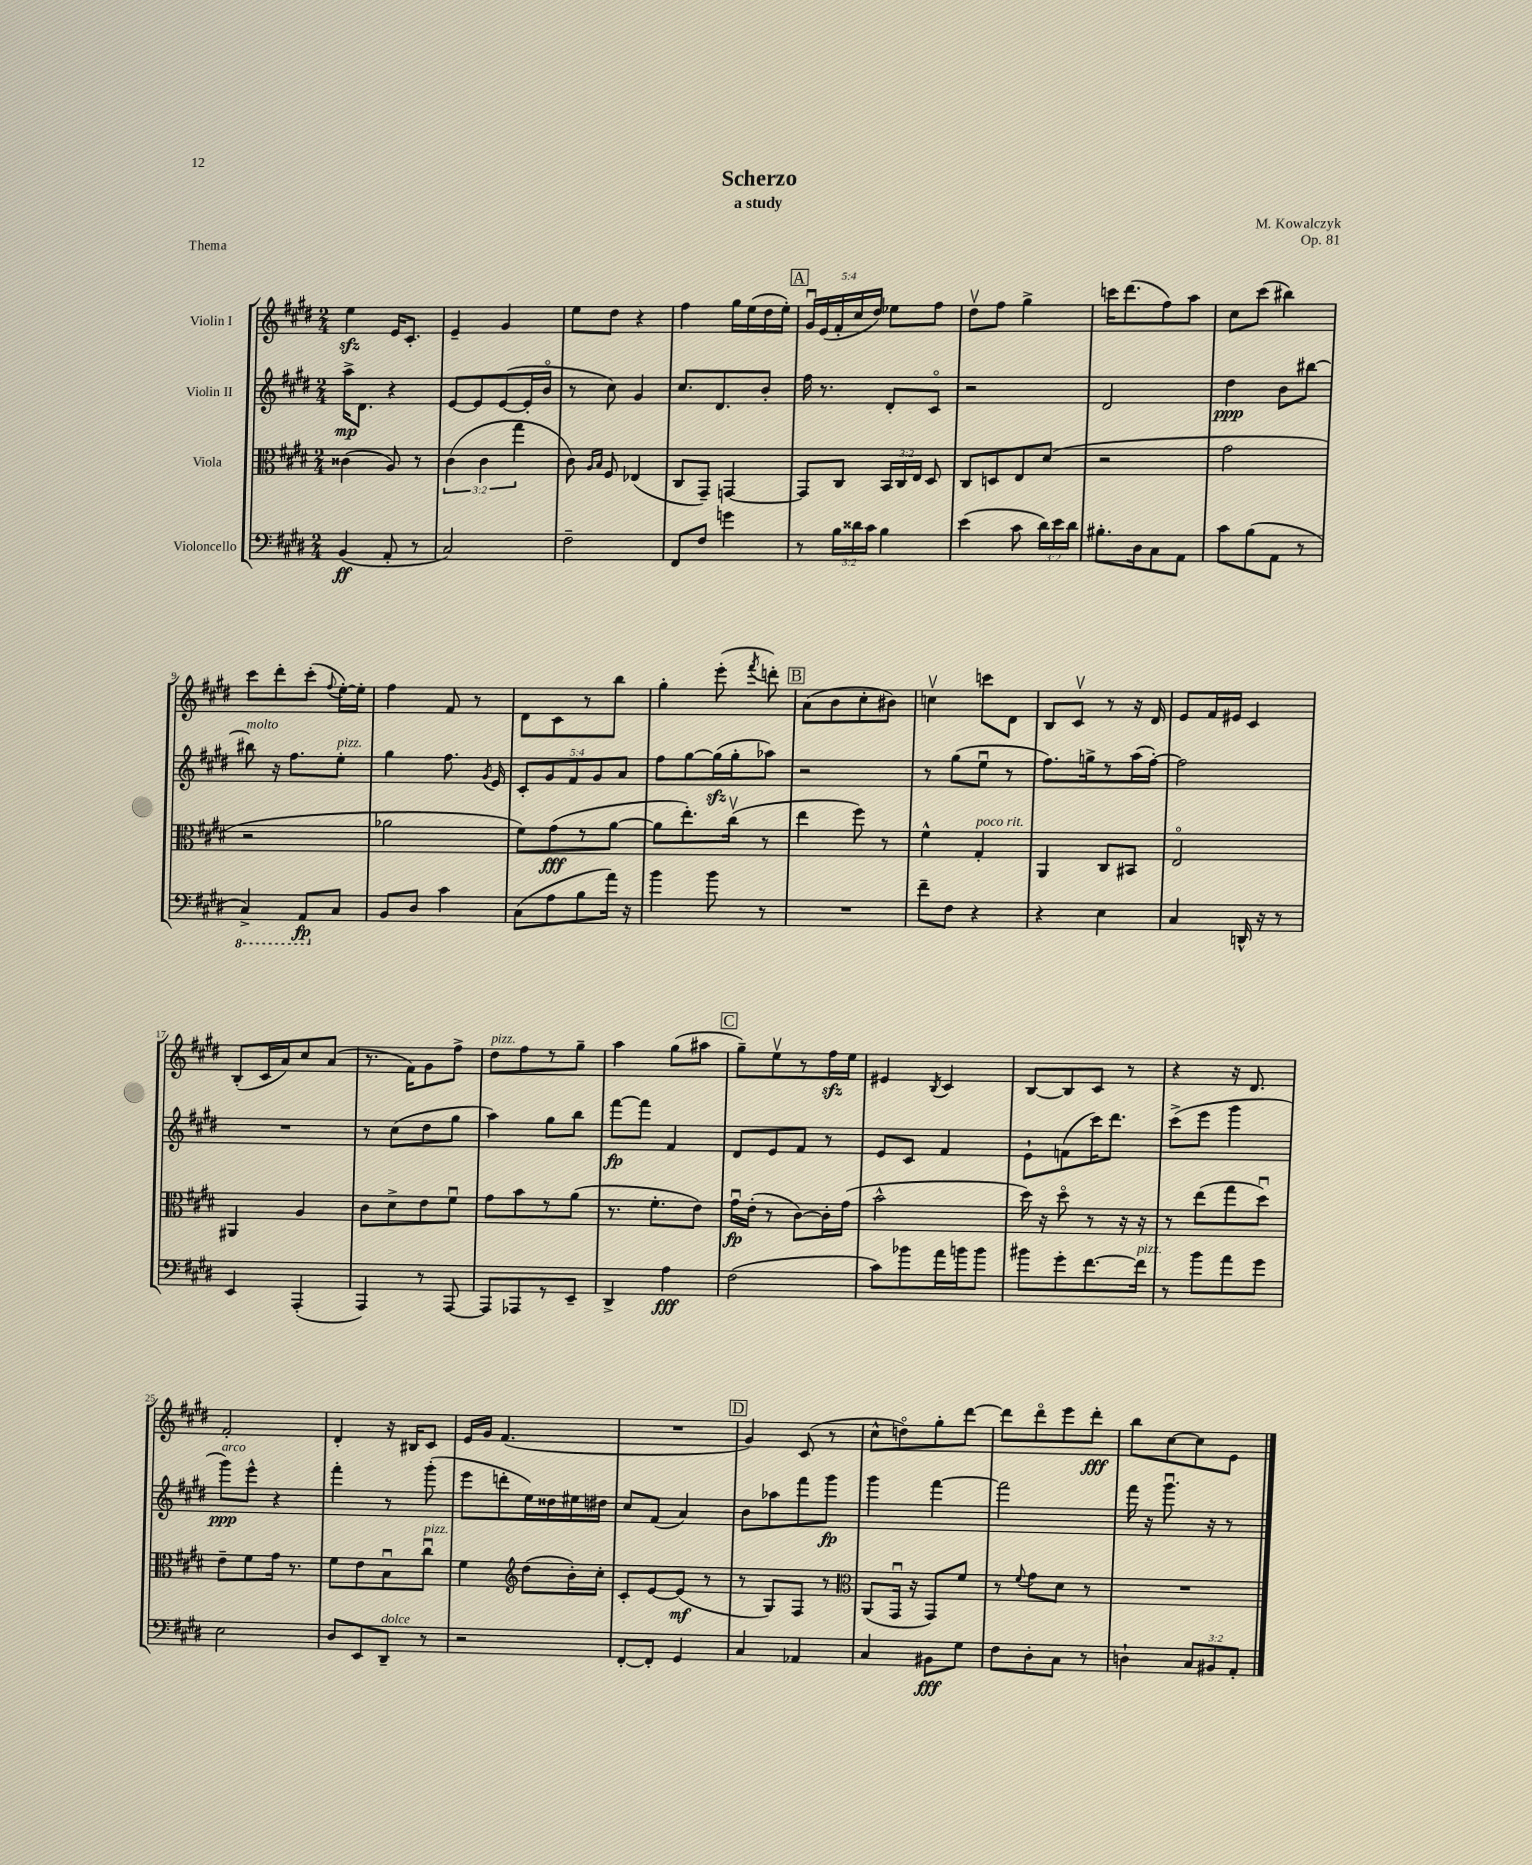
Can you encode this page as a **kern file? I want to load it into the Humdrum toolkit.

**kern	**kern	**kern	**kern
*staff4	*staff3	*staff2	*staff1
*clefF4	*clefC3	*clefG2	*clefG2
*k[f#c#g#d#]	*k[f#c#g#d#]	*k[f#c#g#d#]	*k[f#c#g#d#]
*M2/4	*M2/4	*M2/4	*M2/4
(4BB	(4c##	16aa^	4ee
.	.	8.d#	.
8AA'	8A)	4r	16e
.	.	.	8.c#'
8r	8r	.	.
=	=	=	=
2C#)	(6c#	[8e	4e~
.	.	8e]	.
.	6c#	.	.
.	.	([8e	4g#
.	6gg#	.	.
.	.	16e']	.
.	.	16bo	.
=	=	=	=
2F#~	8c#)	8r	8ee
.	16qqA	.	.
.	16qqB	.	.
.	8F#	8cc#)	8dd#
.	(4E-	4g#	4r
=	=	=	=
8FF#	8C#	8.cc#	4ff#
8F#	8GG#~)	.	.
.	.	8.d#	.
4g	[4GG	.	16gg#
.	.	.	(16ee
.	.	8b'	16dd#
.	.	.	16ee')
=	=	=	=
8r	8GG]	16ff#	20g#u
.	.	.	(20e
.	.	8.r	.
.	.	.	20f#'
24B	8C#	.	.
.	.	.	20cc#
24d##	.	.	.
.	.	.	20dd#)
24c#	.	.	.
4B	24BB	8d#'	8ee-
.	24C#	.	.
.	24E	.	.
.	8D#	8c#o	8ff#
=	=	=	=
(4e	8C#	2r	8dd#v
.	8D	.	8ff#
8c#	8E	.	4gg#^
24d#)	(8d#	.	.
24e	.	.	.
24d#	.	.	.
=	=	=	=
8.B#'	2r	2d#	16ccc
.	.	.	(8.ddd#
16D#	.	.	.
8C#	.	.	8ff#)
8AA	.	.	8aa
=	=	=	=
8c#	2g#	4dd#	8cc#
(8B	.	.	(8ccc#
8AA	.	8b	4bb#)
8r	.	[8bb#	.
=	=	=	=
4CC#^)	2r	8bb#]	8ccc#
.	.	16r	8ddd#'
.	.	8.ff#	.
8AAA	.	.	(8ccc#'
.	.	.	8qqff#
8C#	.	8ee'	[16ee')
.	.	.	16ee']
=	=	=	=
8BB	2a-	4gg#	4ff#
8D#	.	.	.
4c#	.	8.ff#	8f#
.	.	.	8r
.	.	8qg#	.
.	.	16e	.
=	=	=	=
(8C#	8f#)	10c#'	8d#
.	.	10g#	.
8A	(8g#	.	8c#
.	.	10f#	.
8B	8r	.	8r
.	.	10g#	.
16a)	[8a	.	8bb
.	.	10a	.
16r	.	.	.
=	=	=	=
4b	8a]	8ff#	4gg#'
.	8.ee')	[8gg#	.
8b	.	(16gg#]	(8eee'
.	(16cc#v	16gg#'	.
.	.	.	8qfff#
8r	8r	8aa-)	8ddd')
=	=	=	=
2r	4ee	2r	(8a
.	.	.	8b
.	8ff#)	.	8cc#'
.	8r	.	8b#)
=	=	=	=
8f#~	4f#^^	8r	4ccv
8F#	.	(8gg#	.
4r	4G#'	8eeu	8ccc
.	.	8r	8d#
=	=	=	=
4r	4AA	8.ff#)	8B
.	.	.	8c#v
.	.	16gg^	.
4E	8C#	8r	8r
.	8BB#	(16aa	16r
.	.	[16ff#')	16d#
=	=	=	=
4C#	2Eo	2ff#]	8e
.	.	.	16f#
.	.	.	16e#
16DD^^	.	.	4c#
16r	.	.	.
8r	.	.	.
=	=	=	=
4EE	4AA#	2r	(8B'
.	.	.	16c#
.	.	.	16a)
(4AAA'	4A	.	8cc#
.	.	.	(8a
=	=	=	=
4AAA)	8c#	8r	8.r
.	8d#^	(8cc#	.
.	.	.	16f#)
8r	8e	8dd#	8g#
[8AAA	8f#u	8gg#	8ff#^
=	=	=	=
8AAA]	8g#	4aa)	8dd#
8AAA-	8b	.	8ff#
8r	8r	8gg#	8r
8EE~	(8a	8bb	8gg#~
=	=	=	=
4DD#^	8.r	[8fff#	4aa
.	.	8fff#]	.
.	8.f#'	.	.
4A	.	4f#	(8gg#
.	8e)	.	8aa#
=	=	=	=
(2F#	16g#u	8d#	8gg#~)
.	(16e'	.	.
.	8r	8e	8eev
.	[8c#)	8f#	8r
.	16c#']	8r	16ff#
.	(16g#	.	16ee
=	=	=	=
8c#)	2b^^	8e	4e#
8b-	.	8c#	.
.	.	.	8qB
16a	.	4f#	4c#
16b	.	.	.
8b	.	.	.
=	=	=	=
8b#	16dd#)	8e`	[8B
.	16r	.	.
8g#'	8dd#o	(8f	8B]
[8.f#	8r	16ccc#)	8c#
.	.	8.ddd#	.
.	16r	.	8r
16f#]	16r	.	.
=	=	=	=
8r	8r	(8ccc#^	4r
8b	(8ee	8eee	.
8a	8gg#	4ggg#	16r
.	.	.	8.d#
8g#	8dd#u)	.	.
=	=	=	=
2E	8e~	8ggg#)	2f#'
.	8f#	8eee^^	.
.	16g#	4r	.
.	8.r	.	.
=	=	=	=
8D#	8f#	4fff#'	4d#'
8EE	8e	.	.
8DD#~	8Bu	8r	16r
.	.	.	16B#
8r	8cc#u	(8ggg#'	8c#
=	=	=	=
2r	4f#	8eee	16e
.	.	.	16g#
.	.	8ddd'	(4.f#
*	*clefG2	*	*
.	(8dd#	16ee)	.
.	.	16dd##	.
.	16b')	16ee#	.
.	16cc#'	16dd#	.
=	=	=	=
[8FF#'	8c#'	8cc#	2r
8FF#']	[8e	(8f#	.
4GG#	(8e]	4a)	.
.	8r	.	.
=	=	=	=
4C#	8r	8b	4g#)
.	8G#)	8aa-	.
4AA-	8F#	8fff#	(8c#
.	8r	8ggg#	8r
=	=	=	=
*	*clefC3	*	*
4C#	(8AA	4ggg#	8cc#^^
.	16GG#u	.	8ddo)
.	16r	.	.
8BB#	8GG#)	[4fff#	8gg#'
8G#	8f#	.	[8ddd#
=	=	=	=
8F#	8r	2fff#]	8ddd#]
.	8qqf#	.	.
8D#'	8g#	.	8ddd#o
8C#	8d#	.	8eee
8r	8r	.	8ddd#'
=	=	=	=
4D`	2r	16fff#	8bb
.	.	16r	.
.	.	8.ggg#u	[8cc#
12C#	.	.	8cc#]
.	.	16r	.
12BB#	.	.	.
.	.	8r	8e
12AA'	.	.	.
==	==	==	==
*-	*-	*-	*-
